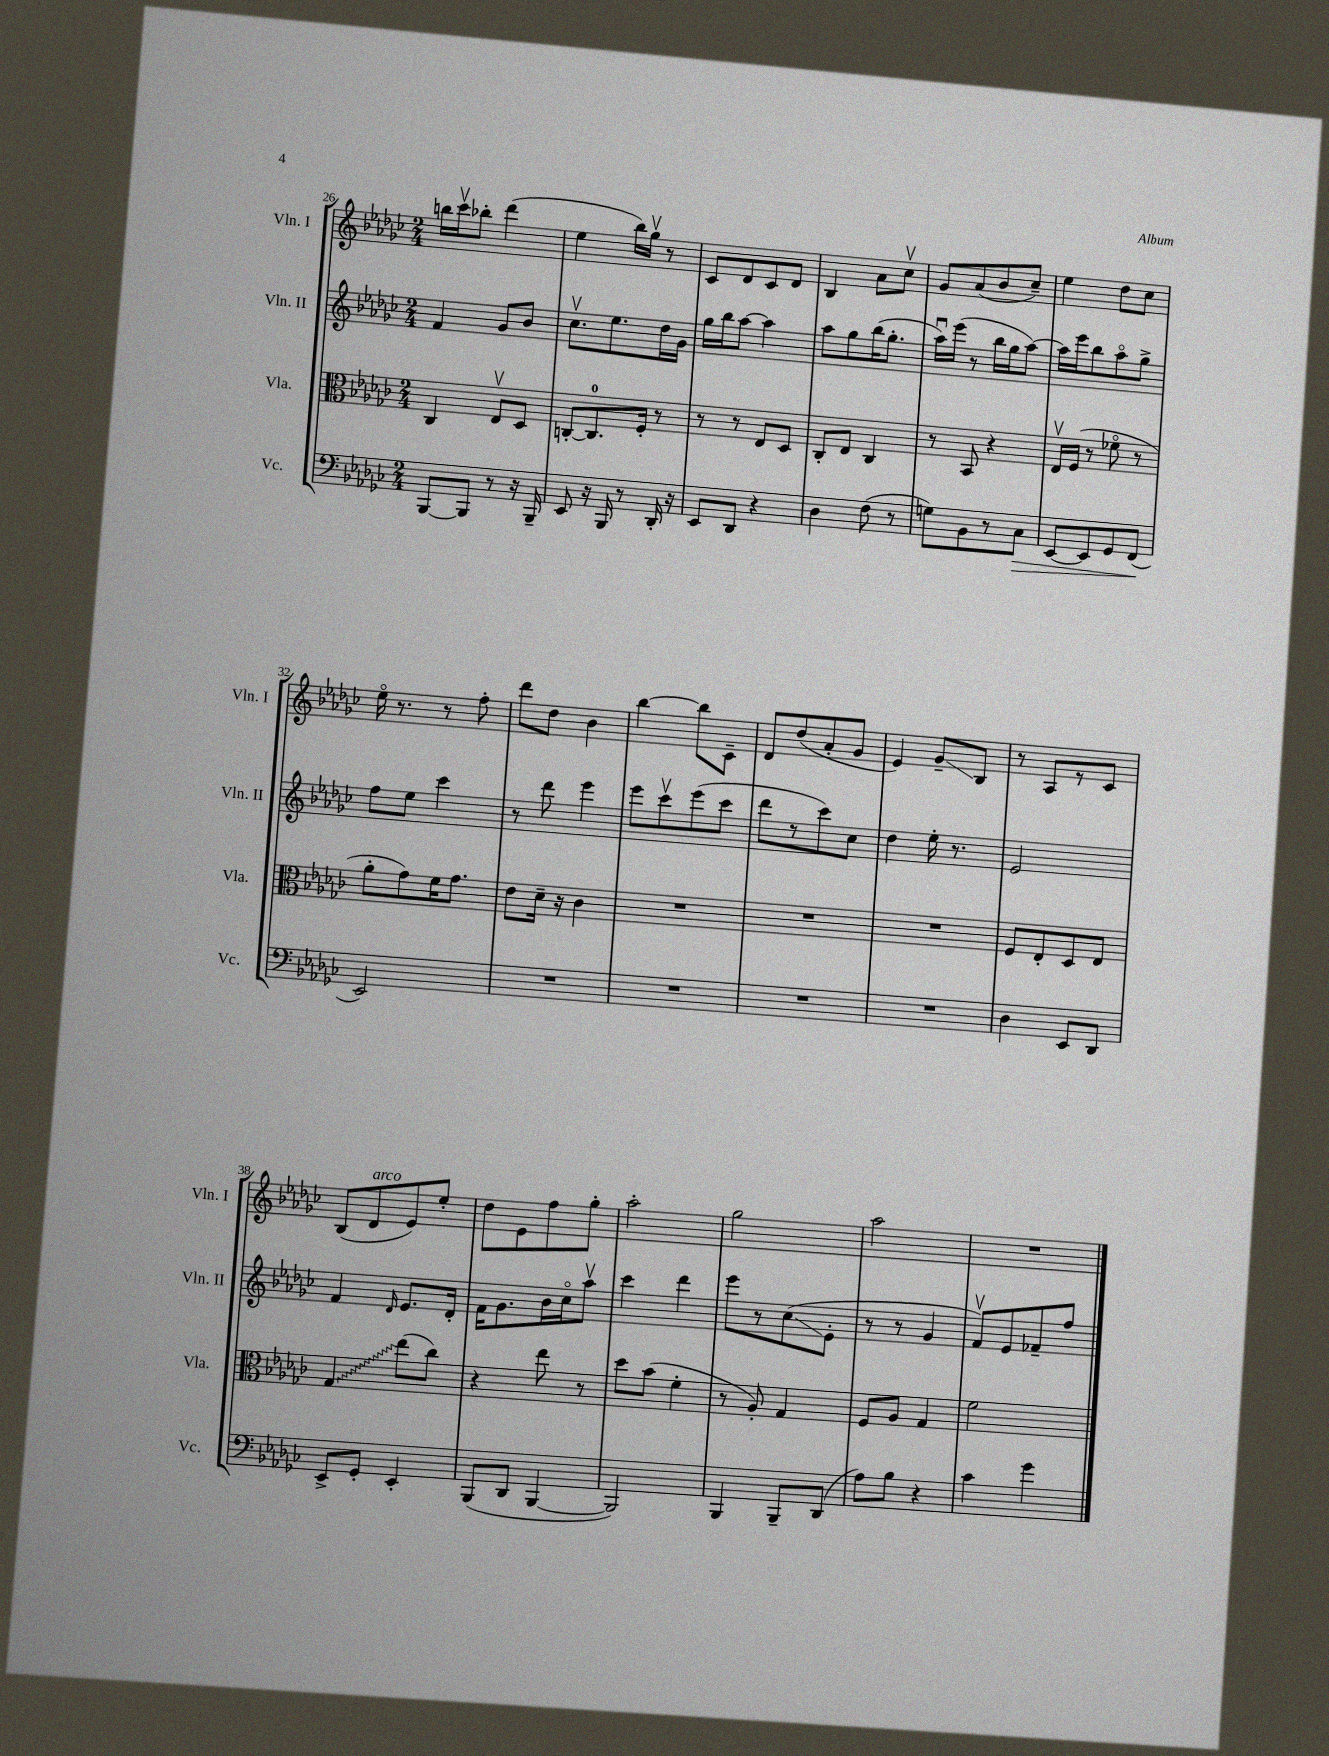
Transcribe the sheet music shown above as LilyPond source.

<<
\new StaffGroup <<
\new Staff = "s0" \with { instrumentName = "Vln. I" shortInstrumentName = "Vln. I" } {
    \clef treble \key ges \major \numericTimeSignature \time 2/4
    \autoBeamOff b''16[ ces'''16\upbow bes''8]-. des'''4( |
    ees''4 bes''16[) ges''16]\upbow r8 |
    ces'8[ des'8 ces'8 des'8] |
    bes4 aes'8[ ces''8]\upbow |
    ges'8[ aes'8( bes'8 ces''8]--) |
    ees''4 des''8[ ces''8] |
    ees''16\flageolet r8. r8 f''8-. |
    des'''8[ des''8] bes'4 |
    bes''4~ bes''8[ ces'8]-- |
    des'8[ des''8( aes'8-. ges'8] |
    ees'4) ges'8[--\glissando bes8] |
    r8 aes8[ r8 ces'8] |
    bes8[( des'8^\markup { \italic "arco" } ees'8) ees''8]-. |
    des''8[ ees'8 f''8 ges''8]-. |
    aes''2-. |
    ges''2 |
    aes''2 |
    R2 \bar "|." |
}
\new Staff = "s1" \with { instrumentName = "Vln. II" shortInstrumentName = "Vln. II" } {
    \clef treble \key ges \major \numericTimeSignature \time 2/4
    \autoBeamOff f'4 ges'8[ bes'8] |
    ces''8.[\upbow ees''8. des''16 ges'16] |
    ges''16[ bes''16 aes''8]~ aes''4 |
    aes''8[ ges''8 bes''16( ges''8.]-. |
    aes''16[\downbow) ees'''16]( r8 bes''16[ ges''16 aes''8]~) |
    aes''16[ ees'''16 bes''8 aes''8\flageolet ges''8]-> |
    f''8[ ees''8] ces'''4 |
    r8 des'''8 ees'''4 |
    ees'''8[ ces'''8\upbow ees'''8( ces'''8] |
    des'''8[ r8 ces'''8) ces''8] |
    des''4 ees''16-. r8. |
    ees'2 |
    f'4 \grace { des'16 } ees'8.[ des'16]-. |
    f'16[ ges'8. bes'16 ces''16\flageolet aes''8]\upbow |
    ces'''4 des'''4 |
    ees'''8[ r8 ces''8\glissando( ees'8]-. |
    r8 r8 ges'4 |
    f'8[\upbow) ees'8 fes'8-- f''8] \bar "|." |
}
\new Staff = "s2" \with { instrumentName = "Vla." shortInstrumentName = "Vla." } {
    \clef alto \key ges \major \numericTimeSignature \time 2/4
    \autoBeamOff ces4 ees8[\upbow des8] |
    c8[~-. c8.-0 f16]-. r8 |
    r8 r8 ees8[ des8] |
    ces8[-. ees8] ces4 |
    r8 bes,8 r4 |
    ees16[\upbow f16]( r8 fes'8\flageolet r8 |
    aes'8[-. ges'8) f'16 ges'8.] |
    ees'8[ des'16]-- r16 ces'4 |
    R2 |
    R2 |
    R2 |
    f8[ ees8-. des8 ees8] |
    \once \override Glissando.style = #'zigzag ges4\glissando ees''8[( ces''8]) |
    r4 ees''8 r8 |
    des''8[ bes'8]( f'4-. |
    r8 aes8-.) ges4 |
    f8[ aes8] ges4 |
    f'2 \bar "|." |
}
\new Staff = "s3" \with { instrumentName = "Vc." shortInstrumentName = "Vc." } {
    \clef bass \key ges \major \numericTimeSignature \time 2/4
    \autoBeamOff bes,,8[~ bes,,8] r8 r16 bes,,16-- |
    ees,8 r16 bes,,16 r8 des,16-. r16 |
    ees,8[ des,8] r4 |
    des4 f8( r8 |
    g8[) bes,8 r8 ces8]\> |
    ees,8[~ ees,8 ges,8 f,8]\!( |
    ees,2) |
    R2 |
    R2 |
    R2 |
    R2 |
    des4 ees,8[ des,8] |
    ees,8[-> ges,8]-. ees,4-. |
    bes,,8[( des,8] bes,,4~ |
    bes,,2) |
    bes,,4 bes,,8[-- des,8]( |
    aes8[) bes8] r4 |
    ces'4 ges'4 \bar "|." |
}
>>
>>
\layout { \context { \Score currentBarNumber = #26 } }
